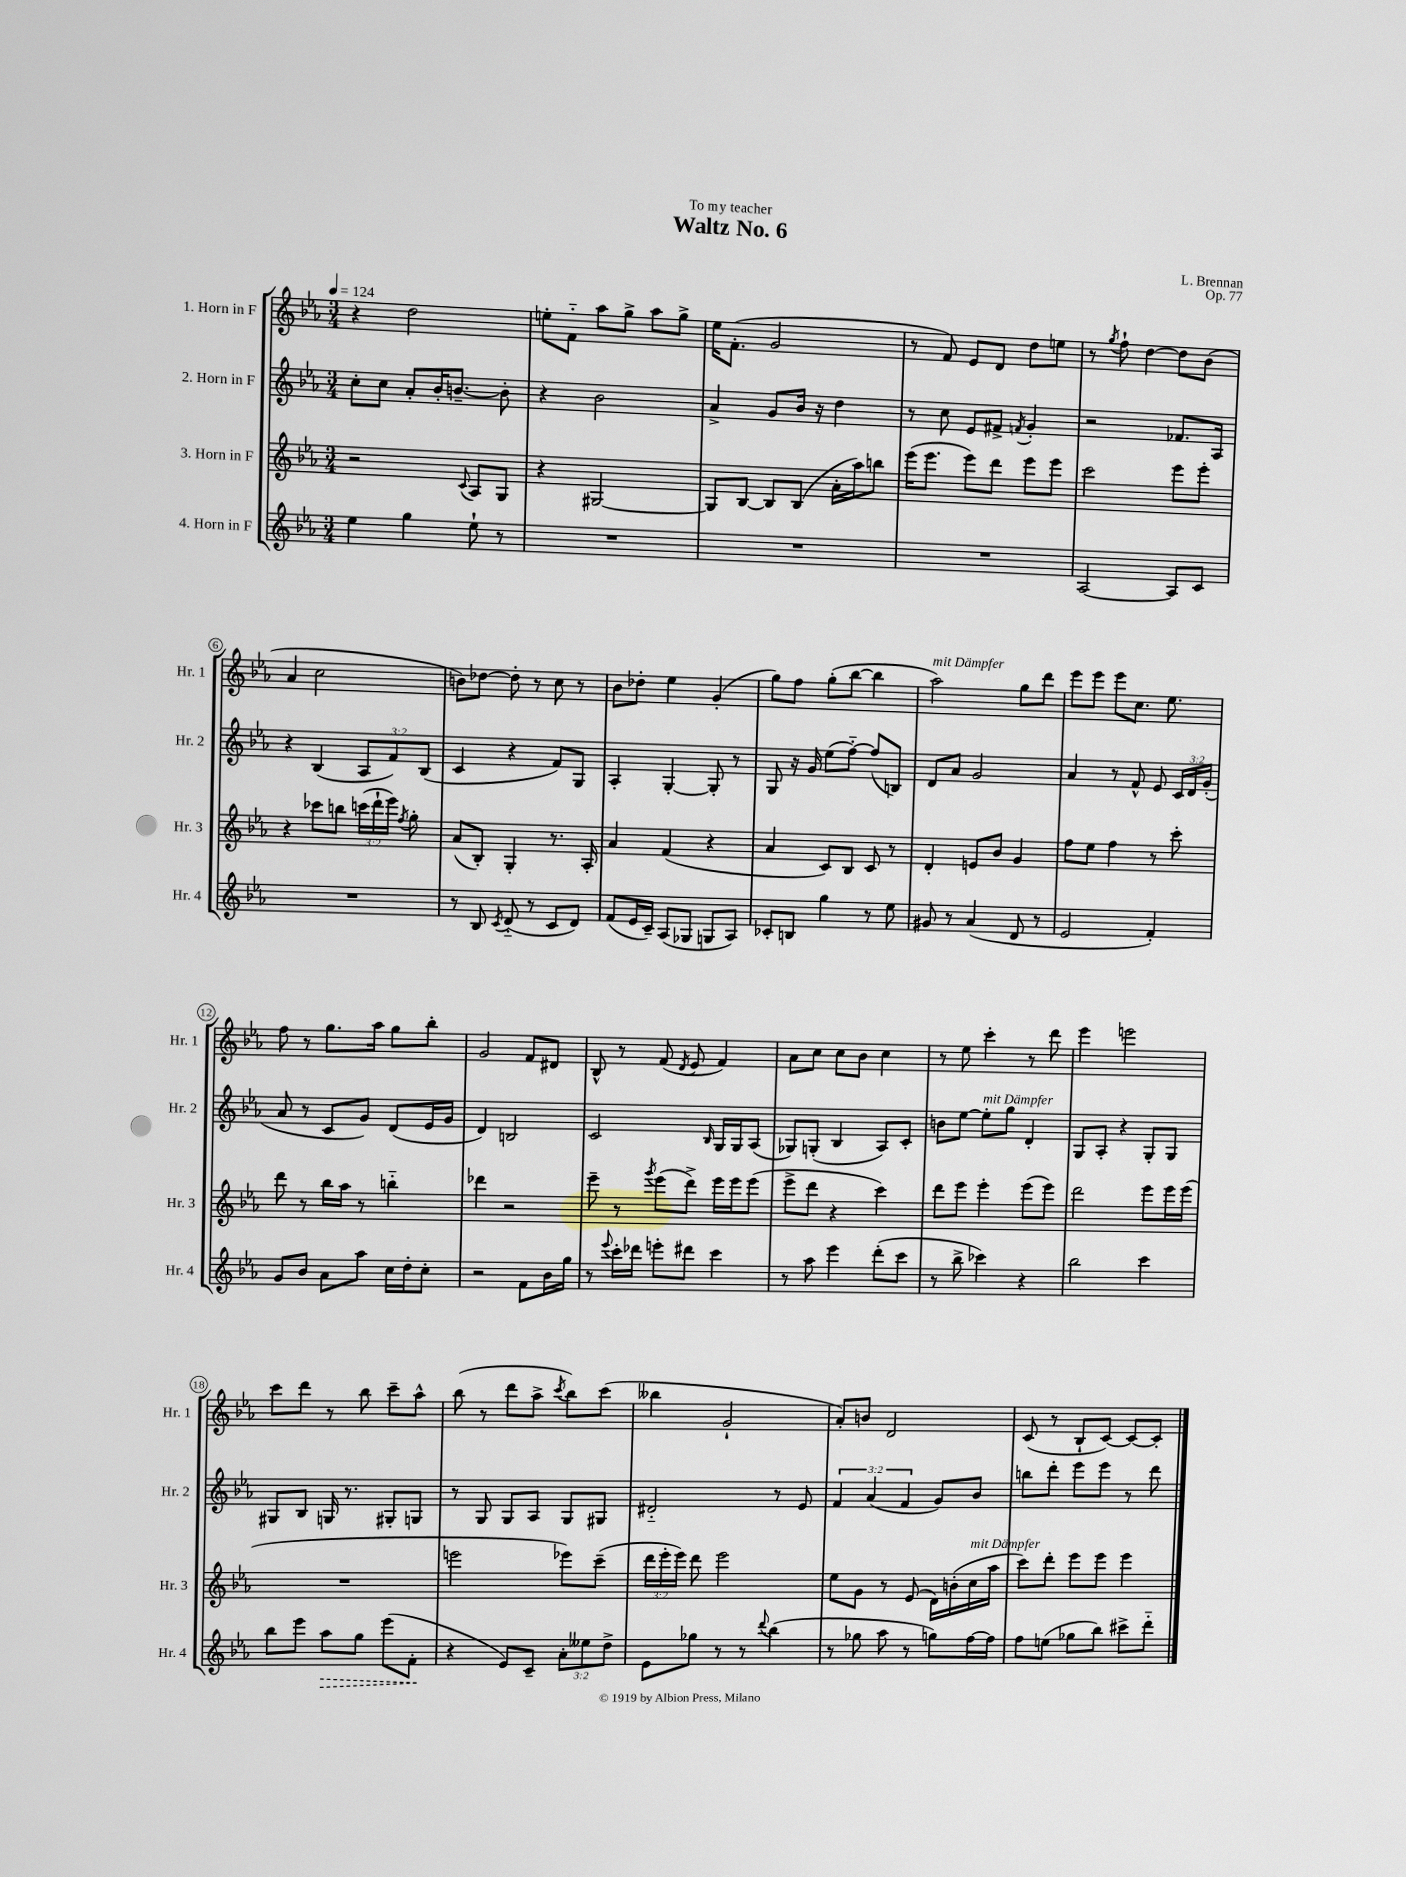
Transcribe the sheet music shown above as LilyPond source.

\header { title = "Waltz No. 6" composer = "L. Brennan" dedication = "To my teacher" opus = "Op. 77" }
<<
\new StaffGroup <<
\new Staff = "s0" \with { instrumentName = "1. Horn in F" shortInstrumentName = "Hr. 1" } {
    \clef treble \key ees \major \numericTimeSignature \time 3/4 \tempo 4 = 124
    \autoBeamOff r4 d''2 |
    e''8[-. f'8]-_ aes''8[ g''8]-> aes''8[ g''8]-> |
    ees''16[ f'8.]-.( g'2 |
    r8 f'8) ees'8[ d'8] d''8[ e''8] |
    r8 \acciaccatura { g''8 } f''8-! d''4~ d''8[ bes'8]( |
    aes'4 c''2 |
    b'8[) des''8]~ des''8-. r8 c''8 r8 |
    bes'8[ des''8]-. ees''4 g'4-.( |
    g''8[) f''8] g''8[-.( bes''8]~ bes''4 |
    aes''2^\markup { \italic "mit Dämpfer" }) g''8[ d'''8] |
    ees'''8[ ees'''8] ees'''8[ c''8.] ees''8. |
    f''8 r8 g''8.[ aes''16] g''8[ bes''8]-. |
    g'2 f'8[ dis'8] |
    bes8-^ r8 f'8( \acciaccatura { d'8 } ees'8 f'4) |
    aes'8[ c''8] c''8[ bes'8] c''4 |
    r8 ees''8 c'''4-. r8 d'''8 |
    ees'''4 e'''2 |
    c'''8[ d'''8] r8 bes''8 c'''8[-- aes''8]-^ |
    bes''8( r8 d'''8[ aes''8]-> \acciaccatura { c'''8 } bes''8[) c'''8]( |
    beses''4 g'2-! |
    aes'8[-.) b'8] d'2 |
    c'8( r8 bes8[-! c'8]~) c'8[~ c'8]-. \bar "|." |
}
\new Staff = "s1" \with { instrumentName = "2. Horn in F" shortInstrumentName = "Hr. 2" } {
    \clef treble \key ees \major \numericTimeSignature \time 3/4 \override Staff.TupletNumber.text = #tuplet-number::calc-fraction-text
    \autoBeamOff c''8[-. c''8] aes'8[-. bes'16-. b'8.]~-- b'8-. |
    r4 bes'2 |
    aes'4-> g'8[ bes'16] r16 d''4 |
    r8 c''8 ees'8[ fis'8]-> \acciaccatura { f'8 } g'4-. |
    r2 fes'8.[ aes16] |
    r4 bes4( \tuplet 3/2 { aes8[ f'8) bes8]( } |
    c'4 r4 f'8[) g8] |
    aes4-. g4~-. g8-. r8 |
    g8 r16 g'16 ees''8[( f''8]~-_) f''8[( b8]) |
    d'8[ aes'8] g'2 |
    aes'4 r8 f'8-^ ees'8 \tuplet 3/2 { c'16[ d'16 g'16]-.( } |
    aes'8 r8 c'8[ g'8]) d'8[( ees'16 g'16] |
    d'4) b2 |
    c'2 \grace { bes16 } g16[ g16 aes8]( |
    ges8[) g8]-.( bes4 aes8[) c'8]-. |
    b'8[ ees''8]~ ees''8[-.^\markup { \italic "mit Dämpfer" } g''8] d'4-. |
    g8[ aes8]-. r4 g8[-. g8] |
    gis8[ bes8] g16 r8. gis8[-. g8] |
    r8 g8 g8[ aes8] g8[ gis8] |
    dis'2-_ r8 ees'8 |
    \tuplet 3/2 { f'4 aes'4( f'4 } g'8[) bes'8] |
    b''8[ d'''8]-. ees'''8[ ees'''8] r8 d'''8 \bar "|." |
}
\new Staff = "s2" \with { instrumentName = "3. Horn in F" shortInstrumentName = "Hr. 3" } {
    \clef treble \key ees \major \numericTimeSignature \time 3/4 \override Staff.TupletNumber.text = #tuplet-number::calc-fraction-text
    \autoBeamOff r2 \appoggiatura { c'8 } aes8[ g8] |
    r4 gis2~ |
    gis8[ bes8]~ bes8[ bes8]( aes'16[-. aes''16) b''8] |
    ees'''16[( ees'''8.] ees'''8[) d'''8] ees'''8[ ees'''8] |
    c'''2 ees'''8[ ees'''8]-. |
    r4 ces'''8[ b''8] \tuplet 3/2 { c'''16[( d'''16-! ees'''16]) } \acciaccatura { f''8 } g''8-. |
    aes'8[( bes8]-.) g4-. r8. aes16-. |
    aes'4 f'4( r4 |
    aes'4 c'8[) bes8] c'8 r8 |
    d'4-. e'8[ bes'8] g'4 |
    f''8[ ees''8] f''4 r8 c'''8-. |
    d'''8 r8 bes''16[ aes''16] r8 b''4-_ |
    des'''4 r2 |
    ees'''8-- r8 \acciaccatura { g'''8 } ees'''8[( d'''8]->) ees'''16[ ees'''16 ees'''8]( |
    ees'''8[-> d'''8] r4 c'''4) |
    d'''8[ ees'''8] ees'''4-. ees'''8[( ees'''8]) |
    d'''2 ees'''8[ ees'''16 ees'''16]( |
    R2. |
    e'''2 ees'''8[) c'''8]--( |
    \tuplet 3/2 { d'''16[ ees'''16-. ees'''16]) } d'''8 ees'''2 |
    ees''8[ g'8] r8 ees'8( d'16[) b'16-.( c''16^\markup { \italic "mit Dämpfer" } aes''16] |
    c'''8[) d'''8]-. ees'''8[ ees'''8] ees'''4 \bar "|." |
}
\new Staff = "s3" \with { instrumentName = "4. Horn in F" shortInstrumentName = "Hr. 4" } {
    \clef treble \key ees \major \numericTimeSignature \time 3/4 \override Staff.TupletNumber.text = #tuplet-number::calc-fraction-text
    \autoBeamOff ees''4 g''4 ees''8-! r8 |
    R2. |
    R2. |
    R2. |
    aes2~ aes8[ c'8] |
    R2. |
    r8 bes8 \acciaccatura { c'8 } d'8-_( r8 c'8[ d'8]) |
    f'8[( ees'16 c'16]--) aes8[( ges8] g8[ aes8]) |
    ces'8[-. b8] g''4 r8 ees''8 |
    gis'8 r8 aes'4( d'8 r8 |
    ees'2 f'4-.) |
    g'8[ bes'8] aes'8[ aes''8] c''16[ d''16-. c''8]-. |
    r2 f'8[ bes'16 g''16] |
    r8 \appoggiatura { ees'''8 } c'''16[-. des'''16] e'''8[-. dis'''8] c'''4 |
    r8 aes''8 ees'''4 d'''8[-.( c'''8] |
    r8 bes''8-> ces'''4) r4 |
    bes''2 c'''4 |
    bes''8[ ees'''8] \once \override Hairpin.style = #'dashed-line aes''8[\> g''8] ees'''8[( f'8]-.\! |
    r4 ees'8[) c'8]-- \tuplet 3/2 { aes'8[-. eeses''8 d''8]-> } |
    ees'8[ ges''8] r8 r8 \appoggiatura { d'''8 } bes''4( |
    r8 ges''8 aes''8 r8 g''8[) f''16~ f''16] |
    f''8[ e''8]( ges''8[ bes''8]) cis'''8[-> d'''8]-_ \bar "|." |
}
>>
>>
\layout { \context { \Score \override BarNumber.stencil = #(make-stencil-circler 0.1 0.3 ly:text-interface::print) } }
